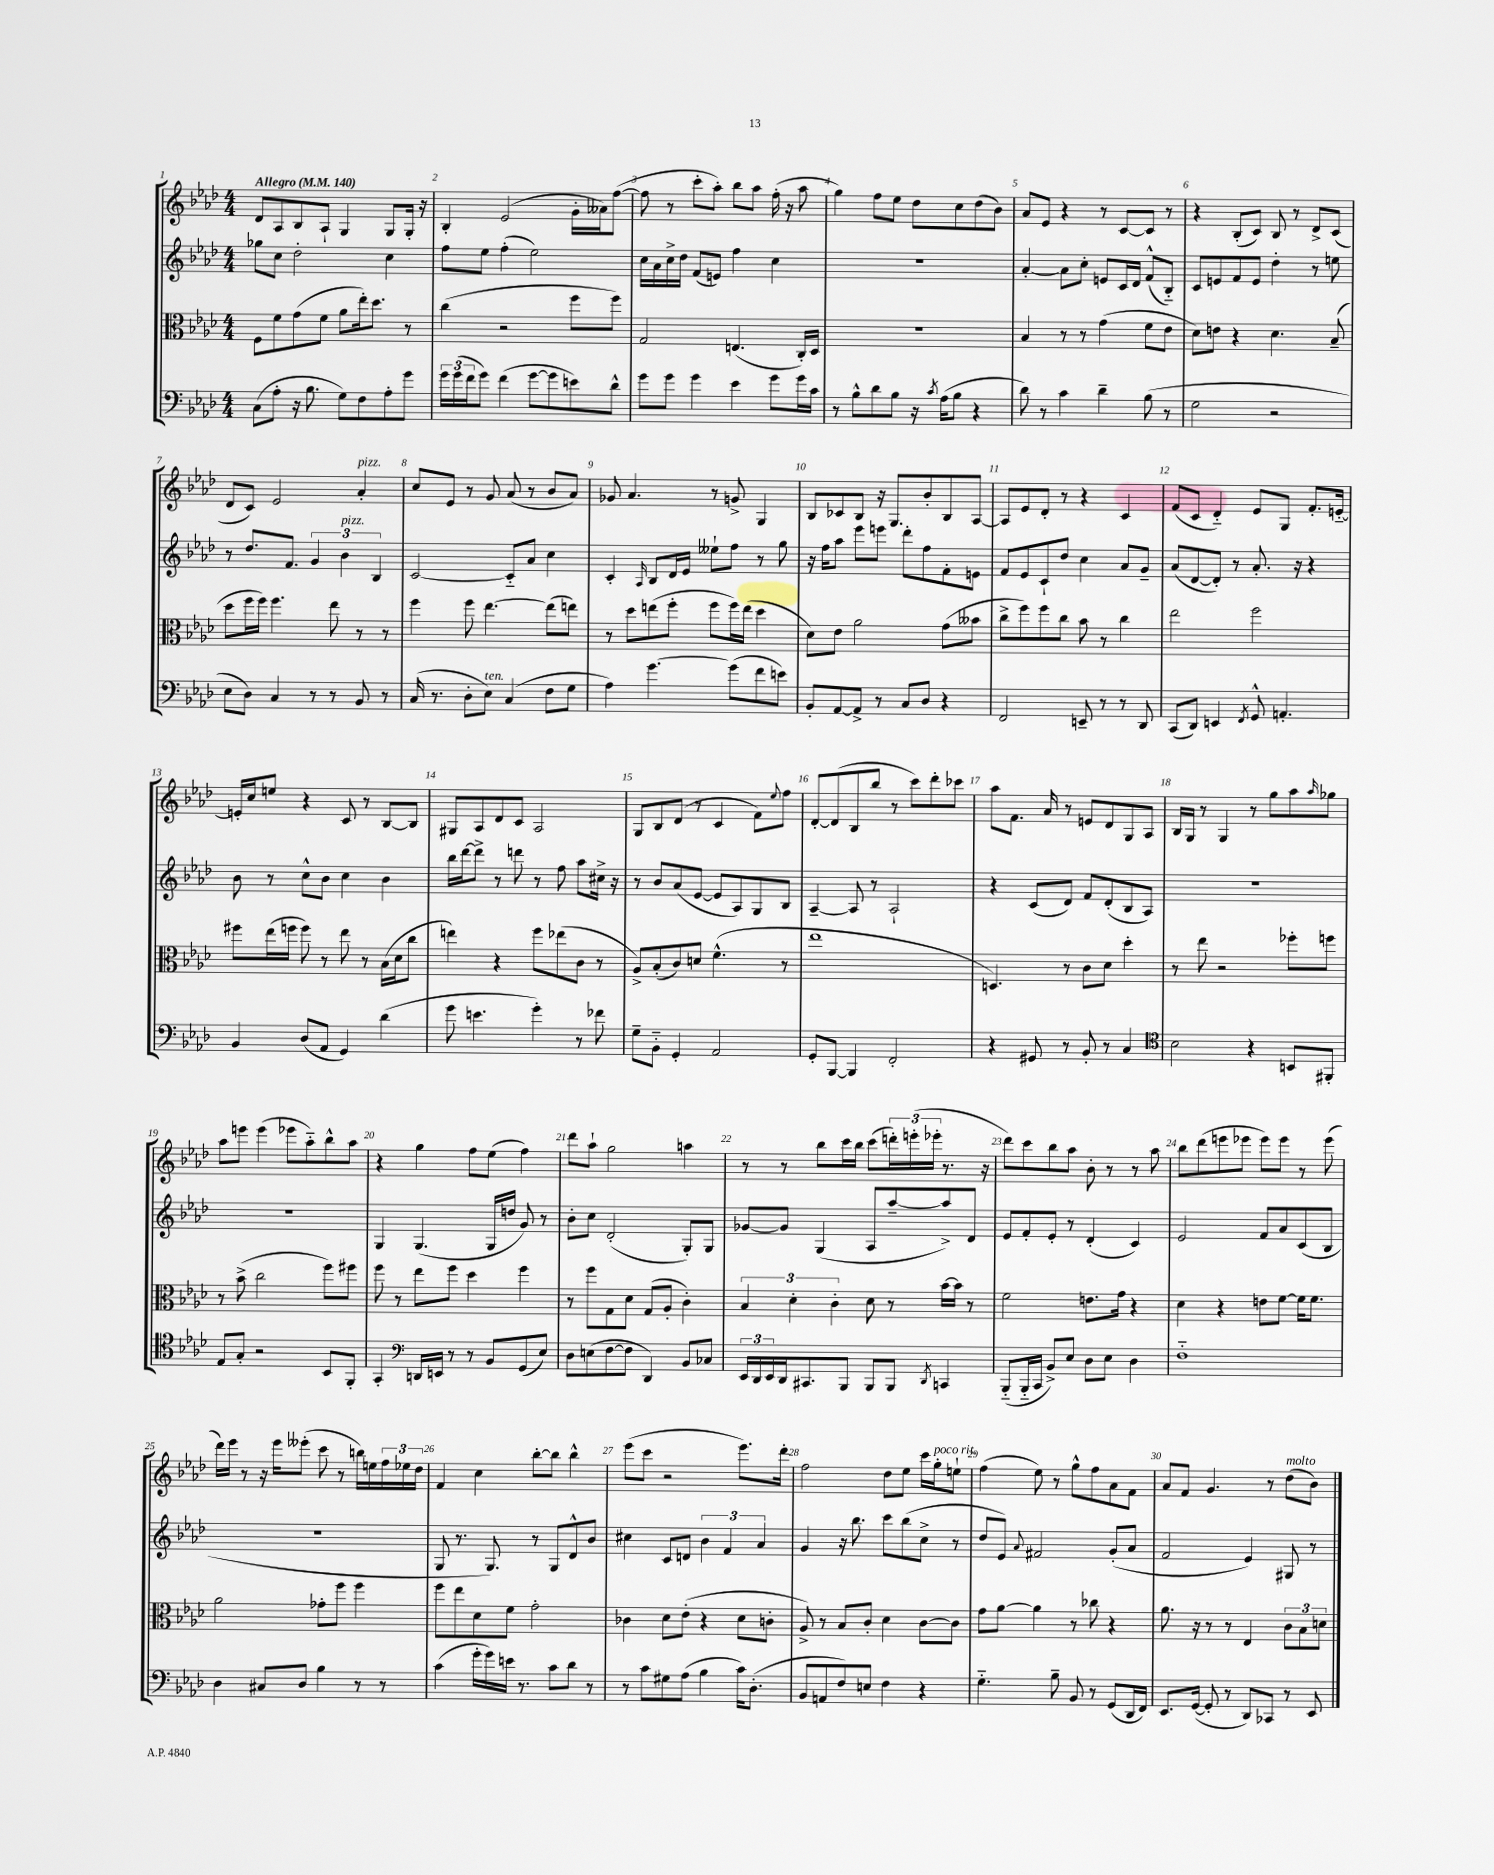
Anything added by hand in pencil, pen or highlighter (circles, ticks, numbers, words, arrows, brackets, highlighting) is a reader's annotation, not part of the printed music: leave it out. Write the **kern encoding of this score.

**kern	**kern	**kern	**kern
*staff4	*staff3	*staff2	*staff1
*clefF4	*clefC3	*clefG2	*clefG2
*k[b-e-a-d-]	*k[b-e-a-d-]	*k[b-e-a-d-]	*k[b-e-a-d-]
*M4/4	*M4/4	*M4/4	*M4/4
*MM140	*MM140	*MM140	*MM140
(8C	8F	8gg-	8d-
8A-'	8f	8cc	8A-
16r	(8g	2dd-'	8B-
8.B-	.	.	.
.	8f	.	8A-`
8G)	8a-	.	4G
8F	16ee-')	.	.
.	8.dd-	.	.
8A-'	.	4cc	8G
8g	8r	.	16G'
.	.	.	16r
=	=	=	=
24g	(4cc	8ff	4B-'
(24g	.	.	.
24f	.	.	.
8g)	.	8ee-	.
(4f	2r	(4ff'	(2e-
[8g	.	2ee-)	.
8g]	.	.	.
8e)	8ff	.	16g'
.	.	.	16a--)
8d-^^	8ff)	.	([8ff
=	=	=	=
8g	2G	16cc	8ff]
.	.	16a-	.
8g	.	16cc^	8r
.	.	16dd-	.
4g	.	(8f	8ccc'
.	.	8e)	8aa-')
4e-	(4.E	4ff	8bb-
.	.	.	8aa-
8g	.	4cc	(16ff'
.	.	.	16r
16g	16C')	.	8aa-
16c	16D-	.	.
=	=	=	=
8r	1r	1r	4gg)
8B-^^	.	.	.
8d-	.	.	8ff
8B-	.	.	8ee-
16r	.	.	8dd-
8qc	.	.	.
(16A-	.	.	.
8B-	.	.	8cc
4r	.	.	(8dd-
.	.	.	8b-)
=	=	=	=
8d-)	4B-	[4a-'	8a-
8r	.	.	8e-
4c	8r	8a-]	4r
.	8r	8cc'	.
4d-~	(4g	8e	8r
.	.	16c	[8c
.	.	16d-	.
(8B-	8f	(8f^^	8c]
8r	8e-	8B-'~)	8r
=	=	=	=
2G	8d-)	8c	4r
.	8e	8e	.
.	4r	8f	(8B-'
.	.	8e	8c)
2r	4.d-	4dd-'	8B-
.	.	.	8r
.	.	8r	8d-^
.	(8B-~	8ee	(8c
=	=	=	=
8E-	8dd-	8r	8d-
8D-)	16ff	8.dd-	8c)
.	16ff)	.	.
4C	4.ff	.	2e-
.	.	8.f	.
8r	.	6g	.
8r	8ee-	.	.
.	.	6b-	.
8BB-	8r	.	4a-'
.	.	6B-	.
8r	8r	.	.
=	=	=	=
(16C	4ff	[2c	8cc
8.r	.	.	.
.	.	.	8e-
8D-'	8ff	.	8r
8E-)	[4.ee-	.	8g
(4C	.	8c'~]	(8a-
.	.	8a-	8r
8F	(8ee-]	4cc	8b-
8G	8ee)	.	8a-)
=	=	=	=
4A-)	8r	4c'	8g-
.	8dd-	.	4.a-
.	.	16qqA-	.
[4.g	(8ee	8B-	.
.	8ff'	16d-	.
.	.	16e-	.
.	8ff	8ee--`	8r
(8g]	16ff)	8ff	8g^
.	(16ee	.	.
8f	4dd-	8r	4G
8e)	.	8gg	.
=	=	=	=
8BB-'	8d-)	16r	8B-
.	.	16ff	.
[8AA-	8e-	8aa-	8c-
8AA-^]	2a-	8eee-	8B-
8r	.	8eee	16r
.	.	.	8.G
8C	.	8ddd-'	.
8D-	.	8ff	8b-'
4r	(8g	8f'	8B-
.	8b--	8e	[8A-
=	=	=	=
2FF	8cc^	8f	8A-]
.	8ff)	8e-	8e-
.	8ff	8c`	8d-'
.	8cc	8dd-	8r
8EE~	8b-	4cc	4r
8r	8r	.	.
8r	4cc	8a-	4c
8DD-	.	8g~	.
=	=	=	=
(8CC	2ee-	(8a-	(8f
8DD-)	.	[8d-	8c
4EE	.	8d-'])	4d-'~)
.	.	8r	.
8qFF	.	.	.
8GG^^	2ff	8.a-'	8e-
4.AA'	.	.	8G
.	.	16r	.
.	.	4r	8.f'
.	.	.	[16e'~
=	=	=	=
4BB-	8ff#	8b-	16e']
.	.	.	16cc
.	(16ee-	8r	8ee
.	16ff	.	.
(8D-	8ff)	8cc^^	4r
8AA-	8r	8b-	.
4GG)	8ee-	4cc	8c
.	8r	.	8r
(4d-	(16B-	4b-	[8B-
.	16d-	.	.
.	8cc	.	8B-]
=	=	=	=
8g	4ee)	16bb-	8G#
.	.	[16ddd-	.
4.e	.	8ddd-^]	8A-
.	4r	8r	8d-
.	.	8ddd	8c
4g')	8ff	8r	2A-
.	(8ee-	8ff	.
8r	8c	8aa-	.
8f-	8r	16cc#^	.
.	.	16r	.
=	=	=	=
8G~	8A-^)	8r	8G
8BB-'~	(8B-'	8b-	8B-
4GG'	8c)	(8a-	(8d-
.	8d	[8e-	8r
2AA-	(4.f^^	8e-]	4c
.	.	8A-)	.
.	.	8G	8f)
.	.	.	8qqee-
.	8r	8B-	8ff
=	=	=	=
8GG'	1ee-	[4A-~	[8d-'
[8BBB-	.	.	(8d-]
4BBB-]	.	8A-]	8B-
.	.	8r	8bb-
2FF'	.	2A-`	8r
.	.	.	8ccc)
.	.	.	8ddd-'
.	.	.	8ccc-
=	=	=	=
4r	4.D)	4r	8aa-
.	.	.	8.f
8GG#	.	(8c	.
.	.	.	16a-
8r	8r	8d-)	8r
8BB-'	8c	8f	8e
8r	8d-	(8d-'	8d-
4C	4dd-'	8B-	8G
.	.	8A-)	8A-
=	=	=	=
*clefC4	*	*	*
2B-	8r	1r	16B-
.	.	.	16G
.	8ee-	.	8r
.	2r	.	4G
4r	.	.	8r
.	.	.	8gg
8BB	8ff-'	.	8aa-
.	.	.	16qqaa-
8FF#'	8ff	.	8gg-
=	=	=	=
8E-	8r	1r	8aa-
8G'	(8b-^	.	8eee
2r	2cc	.	(4eee
.	.	.	8eee-
.	.	.	8aa-'~)
8BB-	8ff)	.	8bb-^^
8FF'	8ff#	.	8aa-
=	=	=	=
4GG'	8ff	4G	4r
.	8r	.	.
*clefF4	*	*	*
16DD	8ee-	(4.G	4gg
16EE	.	.	.
8r	8ff	.	.
8r	4dd-	.	8ff
8BB-	.	16G	(8ee-
.	.	16dd	.
(8GG	4ff	8g)	4ff)
8E-)	.	8r	.
=	=	=	=
8D-	8r	8b-'	8ddd-
(8E	8ff	8cc	8aa-`
[8F	8G	(2d-'	2gg
8F]	8d-	.	.
4DD-)	(8G	.	.
.	8A-'	.	.
8BB-	4c')	8G')	4aa
8C-	.	8G	.
=	=	=	=
24EE-	6B-	[8g-	8r
24DD-	.	.	.
24EE-	.	.	.
16DD-	.	8g-]	8r
.	6d-'	.	.
8.CC#	.	.	.
.	.	(4G	8bb-
.	6c'	.	.
8BBB-	.	.	16ccc
.	.	.	16bb-
8BBB-	8d-	8A-	(8ccc
8BBB-	8r	[8aa-~	24ddd')
.	.	.	(24eee'
.	.	.	24eee-'
8qDD-	.	.	.
4CC	[16b-	8aa-^])	8.r
.	16b-]	.	.
.	8r	8d-	.
.	.	.	16r
=	=	=	=
(8BBB-'~	2f	8e-	8ddd-)
16BBB-'~	.	8f'	8ccc
16CC	.	.	.
8BB-^)	.	8e-'	8bb-
8E-	.	8r	8aa-
8D-	8.e	(4d-'	8b-'
8E-	.	.	8r
.	16g	.	.
4D-	4r	4c)	8r
.	.	.	8aa-
=	=	=	=
1F'~	4d-	2e-	8bb-
.	.	.	(8ddd-
.	4r	.	8eee
.	.	.	8eee-
.	8e	8f	8eee-)
.	[8f	8a-	8eee-
.	16f]	(8c	8r
.	8.f	.	.
.	.	8B-	(8eee-
=	=	=	=
4D-	2a-	1r	16ddd-)
.	.	.	16eee-
.	.	.	8r
8C#	.	.	16r
.	.	.	16eee-
8D-	.	.	(8eee--'
4B-	8g-'	.	8ccc
.	8ff	.	8r
8r	4ff	.	16bb)
.	.	.	16ee
8r	.	.	24ff
.	.	.	24ee-
.	.	.	24dd-
=	=	=	=
(4c	8ff	8G	4f
.	8ee-	8.r	.
16g'	8d-	.	4cc
16g)	.	8.G)	.
16e	8f	.	.
8.r	.	.	.
.	2g'	8r	[8bb-'
8c	.	8G	8bb-]
8d-	.	8d-^^	4bb-^^
8r	.	8b-	.
=	=	=	=
8r	4c-	4cc#	(8eee-
8c	.	.	8ccc
8G#	8d-	8c	2r
(8A-	(8e-'	8d	.
4B-	4r	6b-	.
.	.	6f	.
16c)	8d-	.	8.eee-)
(8.D-'	.	.	.
.	.	6a-	.
.	8c'	.	.
.	.	.	16ddd-'
=	=	=	=
8BB-	8A-^)	4g	2ff
8AA	8r	.	.
8F)	8B-	16r	.
.	.	8.bb-	.
8E	8c'	.	.
4F	4d-	8ccc	8dd-
.	.	(8bb-	8ee-
4r	[8c	8cc^	16ccc
.	.	.	16gg'
.	8c]	8r	8ee`
=	=	=	=
4.G'~	8g	8dd-	(4ff
.	[8a-	8e-)	.
.	.	8qqa-	.
.	4a-]	2f#	8ee-)
8B-~	.	.	8r
8BB-	8r	.	8gg^^
8r	8cc-	.	8ff
(8GG	4r	(8g'	8a-
16DD-	.	8a-	8f
16FF)	.	.	.
=	=	=	=
8.EE-	8.a-	2f	8a-
.	.	.	8f
([16GG	16r	.	.
8GG']	8r	.	4.g
8r	8r	.	.
8DD-)	4E-	4e-)	.
8CC-	.	.	8r
8r	12c	8G#	(8dd-
.	12B-	.	.
8EE-	.	8r	8b-)
.	12d	.	.
==	==	==	==
*-	*-	*-	*-
